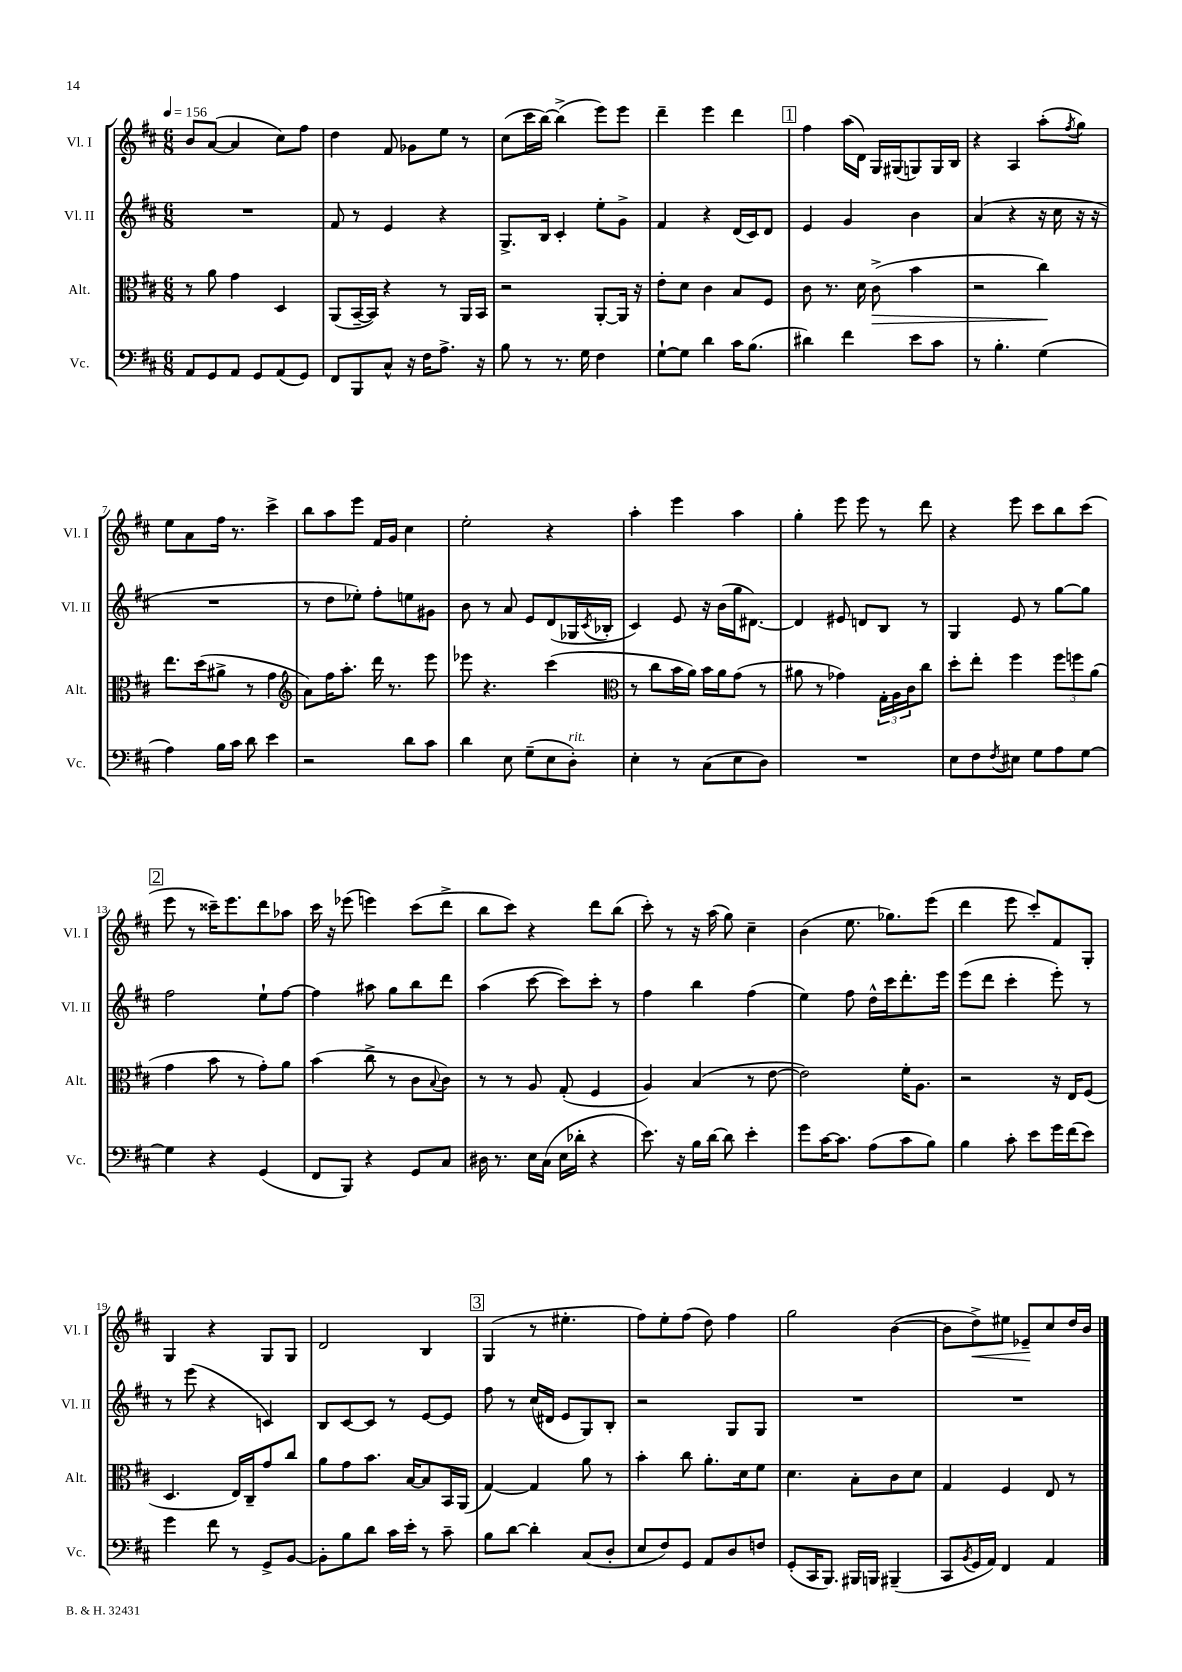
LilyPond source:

<<
\new StaffGroup <<
\new Staff = "s0" \with { instrumentName = "Vl. I" shortInstrumentName = "Vl. I" } {
    \clef treble \key d \major \numericTimeSignature \time 6/8 \tempo 4 = 156
    b'8 a'8~( a'4 cis''8) fis''8 |
    d''4 fis'8 ges'8 e''8 r8 |
    cis''8( cis'''16 b''16~) b''4->( e'''8) e'''8 |
    d'''4-- e'''4 d'''4 |
    \mark \markup { \box "1" } fis''4 a''16( d'16) g16 gis16( g8) g16 b16 |
    r4 a4 a''8-.( \acciaccatura { fis''8 } g''8) |
    e''8 a'8 fis''16 r8. cis'''4-> |
    b''8 a''8 e'''8 fis'16 g'16 cis''4 |
    e''2-. r4 |
    a''4-. e'''4 a''4 |
    g''4-. e'''8 e'''8 r8 d'''8 |
    r4 e'''8 cis'''8 b''8 cis'''8( |
    \mark \markup { \box "2" } e'''8 r8 cisis'''16--) e'''8. d'''8 aes''8 |
    cis'''16 r16 ees'''8( e'''4) cis'''8( d'''8-> |
    b''8 cis'''8) r4 d'''8 b''8( |
    cis'''8-.) r8 r16 a''16( g''8) cis''4-- |
    b'4( e''8. ges''8.) e'''8( |
    d'''4 e'''8 cis'''8-.) fis'8 g8-. |
    g4 r4 g8 g8 |
    d'2 b4 |
    \mark \markup { \box "3" } g4( r8 eis''4.-. |
    fis''8) e''8-. fis''8( d''8) fis''4 |
    g''2 b'4~( |
    b'8 d''8->\<) eis''8 ees'8--\! cis''8 d''16 b'16 \bar "|." |
}
\new Staff = "s1" \with { instrumentName = "Vl. II" shortInstrumentName = "Vl. II" } {
    \clef treble \key d \major \numericTimeSignature \time 6/8
    R2. |
    fis'8 r8 e'4 r4 |
    g8.-> b16 cis'4-. e''8-. g'8-> |
    fis'4 r4 d'16( cis'16) d'8 |
    \mark \markup { \box "1" } e'4 g'4 b'4 |
    a'4( r4 r16 cis''16 r16 r16 |
    R2. |
    r8 d''8 ees''8-.) fis''8-. e''8 gis'8 |
    b'8 r8 a'8 e'8 d'8( ges16 \acciaccatura { cis'8 } bes16-. |
    cis'4) e'8 r16 b'16( g''16 dis'8.~) |
    dis'4 eis'8 d'8 b8 r8 |
    g4 e'8 r8 g''8~ g''8 |
    \mark \markup { \box "2" } fis''2 e''8-! fis''8~ |
    fis''4 ais''8 g''8 b''8 d'''8 |
    a''4( cis'''8~ cis'''8) cis'''8-. r8 |
    fis''4 b''4 fis''4( |
    e''4) fis''8 d''16-^ cis'''16 d'''8.-. e'''16 |
    e'''8( d'''8 cis'''4-. e'''8-.) r8 |
    r8 e'''8( r4 c'4) |
    b8 cis'8~ cis'8 r8 e'8~ e'8 |
    \mark \markup { \box "3" } fis''8 r8 cis''16( dis'16 e'8 g8) b8-. |
    r2 g8 g8 |
    R2. |
    R2. \bar "|." |
}
\new Staff = "s2" \with { instrumentName = "Alt." shortInstrumentName = "Alt." } {
    \clef alto \key d \major \numericTimeSignature \time 6/8
    r8 a'8 g'4 d4 |
    a,8( b,16~-- b,16) r4 r8 a,16 b,16 |
    r2 a,8~-. a,16 r16 |
    e'8-. d'8 cis'4 b8 fis8 |
    \mark \markup { \box "1" } cis'8 r8. d'16 cis'8->\>( b'4 |
    r2 cis''4\!) |
    e''8. d''16( ais'8-> r8 g'4 |
    \clef treble a'8) fis''16 a''8.-. d'''16 r8. e'''8 |
    ees'''8 r4. cis'''4( |
    \clef alto r8 cis''8 b'16 a'16) b'16 a'16 g'8( r8 |
    ais'8 r8 ges'4) \tuplet 3/2 { g16-. a16 cis'16 } cis''8 |
    d''8-. e''8-. fis''4 \tuplet 3/2 { fis''8 f''8 a'8( } |
    \mark \markup { \box "2" } g'4 b'8 r8 g'8-.) a'8 |
    b'4( cis''8-> r8 cis'8 \appoggiatura { b8 } cis'8) |
    r8 r8 a8 g8-.( fis4 |
    a4) b4( r8 e'8~ |
    e'2) fis'16-. a8. |
    r2 r16 e16 fis8( |
    d4. e16) cis16-- g'8 cis''8 |
    a'8 g'8 b'8. b16~ b8 b,16 a,16( |
    \mark \markup { \box "3" } g4~) g4 a'8 r8 |
    b'4-. cis''8 a'8.-. d'16 fis'8 |
    d'4. b8-. cis'8 d'8 |
    g4 fis4 e8 r8 \bar "|." |
}
\new Staff = "s3" \with { instrumentName = "Vc." shortInstrumentName = "Vc." } {
    \clef bass \key d \major \numericTimeSignature \time 6/8
    a,8 g,8 a,8 g,8 a,8( g,8) |
    fis,8 b,,8 cis8-^ r16 fis16 a8.-> r16 |
    b8 r8 r8. g16 fis4 |
    g8~-! g8 d'4 cis'16 b8.( |
    \mark \markup { \box "1" } dis'4) fis'4 e'8 cis'8 |
    r8 b4.-. g4( |
    a4) b16 cis'16 d'8 e'4 |
    r2 d'8 cis'8 |
    d'4 e8 g8--( e8 d8-.^\markup { \italic "rit." }) |
    e4-. r8 cis8( e8 d8) |
    R2. |
    e8 fis8 \acciaccatura { fis8 } eis8 g8 a8 g8~ |
    \mark \markup { \box "2" } g4 r4 g,4( |
    fis,8 b,,8) r4 g,8 cis8 |
    dis16 r8. e16 cis16( e16 des'16-. r4 |
    e'8.) r16 b16 d'16~ d'8 e'4-. |
    g'8 cis'16~ cis'8. a8( cis'8 b8) |
    b4 cis'8-. e'8 g'16 fis'16( e'8) |
    g'4 fis'8 r8 g,8-> b,8~ |
    b,8-. b8 d'8 cis'16 e'16-. r8 cis'8-- |
    \mark \markup { \box "3" } b8 d'8~ d'4-. cis8( d8-. |
    e8 fis8) g,8 a,8 d8 f8 |
    g,8-.( cis,16 b,,8.) bis,,16 b,,16 bis,,4--( |
    cis,8 \acciaccatura { b,8 } g,16 a,16) fis,4 a,4 \bar "|." |
}
>>
>>
